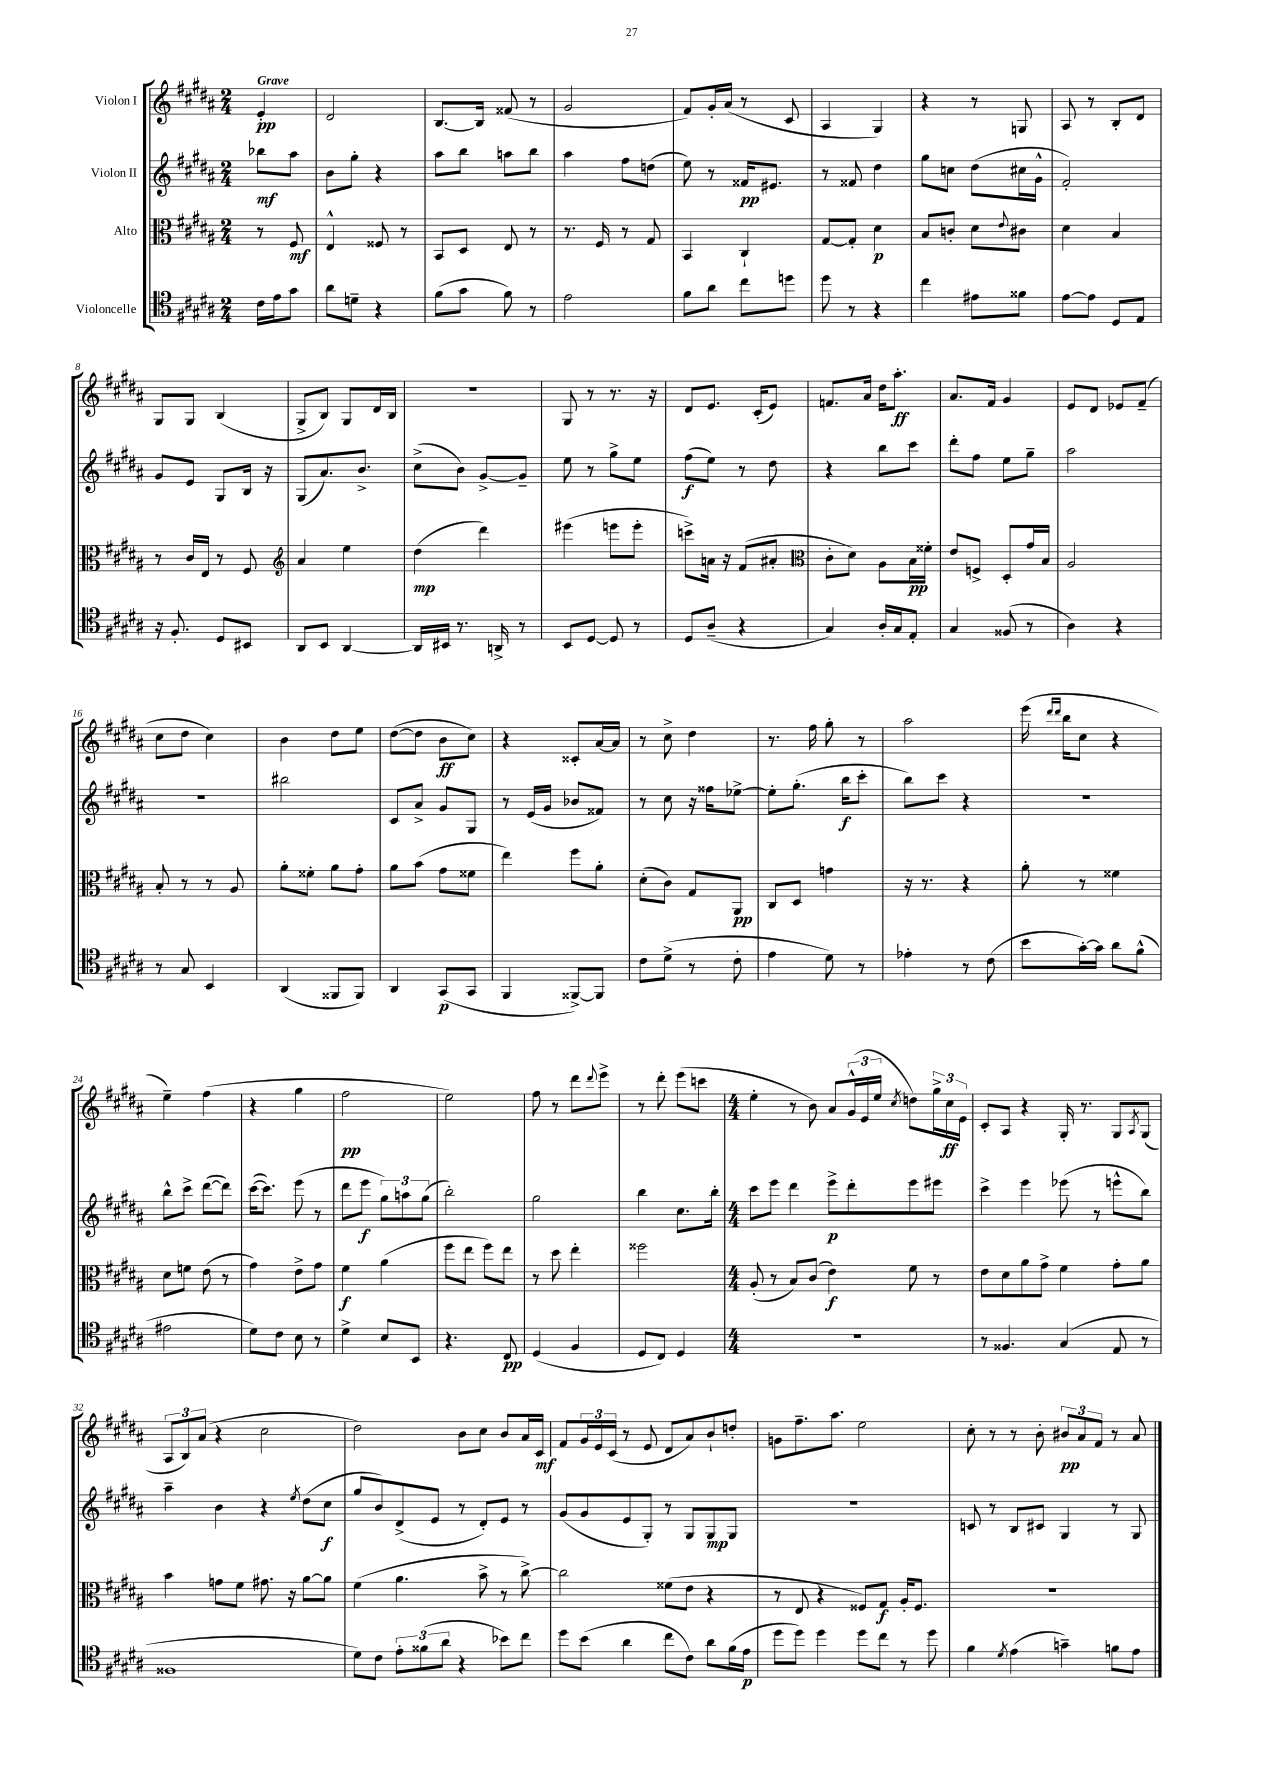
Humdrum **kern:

**kern	**dynam	**kern	**dynam	**kern	**dynam	**kern	**dynam
*part4	*part4	*part3	*part3	*part2	*part2	*part1	*part1
*staff4	*staff4	*staff3	*staff3	*staff2	*staff2	*staff1	*staff1
*I"Violoncelle	*	*I"Alto	*	*I"Violon II	*	*I"Violon I	*
*clefC4	*	*clefC3	*	*clefG2	*	*clefG2	*
*k[f#c#g#d#a#]	*	*k[f#c#g#d#a#]	*	*k[f#c#g#d#a#]	*	*k[f#c#g#d#a#]	*
*M2/4	*	*M2/4	*	*M2/4	*	*M2/4	*
=	=	=	=	=	=	=	=
!	!	!	!	!	!	!LO:TX:a:B:t=Grave	!
16c#\LL	.	8r	.	8bb-X\L	mf	4e'/	pp
16e\J	.	.	.	.	.	.	.
8g#\J	.	8F#/	mf	8aa#\J	.	.	.
=1	=1	=1	=1	=1	=1	=1	=1
8a#\L	.	4E^^/	.	8b\L	.	2d#/	.
8dn~\J	.	.	.	8gg#'\J	.	.	.
4r	.	8F##X/	.	4r	.	.	.
.	.	8r	.	.	.	.	.
=2	=2	=2	=2	=2	=2	=2	=2
(8f#\L	.	8BB/L	.	8aa#\L	.	[8.B/L	.
8g#\J	.	8D#/J	.	8bb\J	.	.	.
.	.	.	.	.	.	16B/Jk]	.
8f#\)	.	8E/	.	8aan\L	.	(8f##X/	.
8r	.	8r	.	8bb\J	.	8r	.
=3	=3	=3	=3	=3	=3	=3	=3
2e\	.	8.r	.	4aa#\	.	2g#/	.
.	.	16F#/	.	.	.	.	.
.	.	8r	.	8ff#\L	.	.	.
.	.	8G#/	.	(8ddn\J	.	.	.
=4	=4	=4	=4	=4	=4	=4	=4
8f#\L	.	4BB/	.	8ee\)	.	8f#/L)	.
8a#\J	.	.	.	8r	.	16g#'/L	.
.	.	.	.	.	.	(16a#/JJ	.
8cc#\L	.	4C#`/	.	16f##X/KL	pp	8r	.
.	.	.	.	8.e#X/J	.	.	.
8ddn\J	.	.	.	.	.	8c#/	.
=5	=5	=5	=5	=5	=5	=5	=5
8dd#\	.	[8G#/L	.	8r	.	4A#/	.
8r	.	8G#'/J]	.	8f##X/	.	.	.
4r	.	4d#\	p	4dd#\	.	4G#/)	.
=6	=6	=6	=6	=6	=6	=6	=6
4cc#\	.	8B/L	.	8gg#\L	.	4r	.
.	.	8cn'/J	.	8ccn\J	.	.	.
8e#X\L	.	8d#\L	.	(8dd#\L	.	8r	.
.	.	8qqe/	.	.	.	.	.
8f##X\J	.	8c#X\J	.	16cc#X\L	.	8Gn/	.
.	.	.	.	16g#^^\JJ	.	.	.
=7	=7	=7	=7	=7	=7	=7	=7
[8e\L	.	4d#\	.	2f#'/)	.	8A#/	.
8e\J]	.	.	.	.	.	8r	.
8D#/L	.	4B/	.	.	.	8B'/L	.
8E/J	.	.	.	.	.	8d#/J	.
!!LO:LB:g=z
=8	=8	=8	=8	=8	=8	=8	=8
16r	.	8r	.	8g#/L	.	8G#/L	.
8.F#'/	.	.	.	.	.	.	.
.	.	16c#/LL	.	8e/J	.	8G#/J	.
.	.	16E/JJ	.	.	.	.	.
8D#/L	.	8r	.	8G#/L	.	(4B/	.
8BB#X/J	.	8F#/	.	16B/Jk	.	.	.
.	.	.	.	16r	.	.	.
=9	=9	=9	=9	=9	=9	=9	=9
*	*	*clefG2	*	*	*	*	*
8AA#/L	.	4a#/	.	(8G#/L	.	8G#^/L	.
8BB/J	.	.	.	8.a#/)	.	8B/J)	.
[4AA#/	.	4ee\	.	.	.	8G#/L	.
.	.	.	.	8.b^/J	.	.	.
.	.	.	.	.	.	16d#/L	.
.	.	.	.	.	.	16B/JJ	.
=10	=10	=10	=10	=10	=10	=10	=10
16AA#/LL]	.	(4dd#\	mp	(8cc#^\L	.	2r	.
16BB#X/JJ	.	.	.	.	.	.	.
8.r	.	.	.	8b\J)	.	.	.
.	.	4ddd#\)	.	[8g#^/L	.	.	.
16AAn^/	.	.	.	.	.	.	.
8r	.	.	.	8g#~/J]	.	.	.
=11	=11	=11	=11	=11	=11	=11	=11
8BB/L	.	(4eee#X\	.	8ee\	.	8G#/	.
[8D#/J	.	.	.	8r	.	8r	.
8D#/]	.	8eeen\L	.	8gg#^\L	.	8.r	.
8r	.	8eee'\J	.	8ee\J	.	.	.
.	.	.	.	.	.	16r	.
=12	=12	=12	=12	=12	=12	=12	=12
8D#/L	.	8cccn^\L)	.	(8ff#\L	f	8d#/L	.
(8A#~/J	.	16an\Jk	.	8ee\J)	.	8.e/J	.
.	.	16r	.	.	.	.	.
4r	.	(8f#/L	.	8r	.	.	.
.	.	.	.	.	.	(16c#'/KL	.
.	.	8a#X'/J	.	8dd#\	.	8e/J)	.
=13	=13	=13	=13	=13	=13	=13	=13
*	*	*clefC3	*	*	*	*	*
4G#/)	.	8c#'\L	.	4r	.	8.fn/L	.
.	.	8d#\J)	.	.	.	.	.
.	.	.	.	.	.	16a#/Jk	.
16A#'/LL	.	8A#\L	.	8bb\L	.	16dd#\KL	.
16G#/J	.	.	.	.	.	8.aa#'\J	ff
8E'/J	.	16B\L	pp	8ccc#\J	.	.	.
.	.	16f##X'\JJ	.	.	.	.	.
=14	=14	=14	=14	=14	=14	=14	=14
4G#/	.	8e/L	.	8ddd#'\L	.	8.a#/L	.
.	.	8Fn^/J	.	8ff#\J	.	.	.
.	.	.	.	.	.	16f#/Jk	.
(8F##X/	.	8D#'/L	.	8ee\L	.	4g#/	.
8r	.	16g#/L	.	8gg#~\J	.	.	.
.	.	16B/JJ	.	.	.	.	.
=15	=15	=15	=15	=15	=15	=15	=15
4A#\)	.	2A#/	.	2aa#\	.	8e/L	.
.	.	.	.	.	.	8d#/J	.
4r	.	.	.	.	.	8e-X/L	.
.	.	.	.	.	.	(8f#~/J	.
!!LO:LB:g=z
=16	=16	=16	=16	=16	=16	=16	=16
8r	.	8B'/	.	2r	.	8cc#\L	.
8G#/	.	8r	.	.	.	8dd#\J	.
4BB/	.	8r	.	.	.	4cc#\)	.
.	.	8A#/	.	.	.	.	.
=17	=17	=17	=17	=17	=17	=17	=17
(4AA#/	.	8a#'\L	.	2bb#X\	.	4b\	.
.	.	8f##X'\J	.	.	.	.	.
8FF##X/L	.	8a#\L	.	.	.	8dd#\L	.
8FF##/J)	.	8g#'\J	.	.	.	8ee\J	.
=18	=18	=18	=18	=18	=18	=18	=18
4AA#/	.	8a#\L	.	8c#/L	.	([8dd#\L	.
.	.	(8b\J	.	8a#^/J	.	8dd#\J]	.
(8GG#/L	p	8g#\L	.	8g#/L	.	8b\L	ff
8GG#/J	.	8f##X\J	.	8G#/J	.	8cc#\J)	.
=19	=19	=19	=19	=19	=19	=19	=19
4FF#/	.	4ee\)	.	8r	.	4r	.
.	.	.	.	(16e/LL	.	.	.
.	.	.	.	16g#/JJ	.	.	.
[8FF##X^/L)	.	8ff#\L	.	8b-X/L	.	8c##X'/L	.
8FF##/J]	.	8a#'\J	.	8f##X/J)	.	[16a#/L	.
.	.	.	.	.	.	16a#/JJ]	.
=20	=20	=20	=20	=20	=20	=20	=20
8c#\L	.	(8d#'\L	.	8r	.	8r	.
(8d#^\J	.	8c#\J)	.	8cc#\	.	8cc#^\	.
8r	.	8G#/L	.	16r	.	4dd#\	.
.	.	.	.	16ff##X\KL	.	.	.
8c#'\	.	8AA#/J	pp	[8ee-X^\J	.	.	.
=21	=21	=21	=21	=21	=21	=21	=21
4e\	.	8C#/L	.	8ee-'\L]	.	8.r	.
.	.	8D#/J	.	(8.gg#'\J	.	.	.
.	.	.	.	.	.	16ff#\	.
8d#\)	.	4gn\	.	.	.	8gg#'\	.
.	.	.	.	16bb\KL	f	.	.
8r	.	.	.	8ccc#'\J	.	8r	.
=22	=22	=22	=22	=22	=22	=22	=22
4e-X'\	.	16r	.	8bb\L)	.	2aa#\	.
.	.	8.r	.	.	.	.	.
.	.	.	.	8ccc#\J	.	.	.
8r	.	4r	.	4r	.	.	.
(8c#\	.	.	.	.	.	.	.
=23	=23	=23	=23	=23	=23	=23	=23
8b\L	.	8a#'\	.	2r	.	(16eee\	.
.	.	.	.	.	.	16qqddd#/LL	.
.	.	.	.	.	.	16qqddd#/JJ	.
.	.	.	.	.	.	16bb\KL	.
[16g#'\L)	.	8r	.	.	.	8cc#\J	.
16g#\JJ]	.	.	.	.	.	.	.
8a#\L	.	4f##X\	.	.	.	4r	.
(8f#^^\J	.	.	.	.	.	.	.
!!LO:LB:g=z
=24	=24	=24	=24	=24	=24	=24	=24
2e#X\	.	8d#\L	.	8bb^^\L	.	4ee~\)	.
.	.	8fn\J	.	8ccc#^\J	.	.	.
.	.	(8e\	.	([8ddd#\L	.	(4ff#\	.
.	.	8r	.	8ddd#\J])	.	.	.
=25	=25	=25	=25	=25	=25	=25	=25
8d#\L)	.	4g#\)	.	([16ccc#\KL	.	4r	.
.	.	.	.	8.ccc#\J])	.	.	.
8c#\J	.	.	.	.	.	.	.
8B\	.	8e^\L	.	(8eee\	.	4gg#\	.
8r	.	8g#\J	.	8r	.	.	.
=26	=26	=26	=26	=26	=26	=26	=26
4d#^\	.	4f#\	f	8ddd#\L	.	2ff#\	pp
.	.	.	.	8eee\J	f	.	.
8B/L	.	(4a#\	.	12gg#\L)	.	.	.
.	.	.	.	12aan\	.	.	.
8BB/J	.	.	.	.	.	.	.
.	.	.	.	(12gg#\J	.	.	.
=27	=27	=27	=27	=27	=27	=27	=27
4.r	.	8ff#\L	.	2bb'\)	.	2ee\)	.
.	.	8ee\J	.	.	.	.	.
.	.	8ff#\L)	.	.	.	.	.
8C#/	pp	8ee\J	.	.	.	.	.
=28	=28	=28	=28	=28	=28	=28	=28
(4D#/	.	8r	.	2gg#\	.	8ff#\	.
.	.	8dd#\	.	.	.	8r	.
4F#/	.	4ee'\	.	.	.	8ddd#\L	.
.	.	.	.	.	.	8qqddd#/	.
.	.	.	.	.	.	8eee^\J	.
=29	=29	=29	=29	=29	=29	=29	=29
8D#/L	.	2ff##X\	.	4bb\	.	8r	.
8C#/J)	.	.	.	.	.	8ddd#'\	.
4D#/	.	.	.	8.cc#\L	.	(8eee\L	.
.	.	.	.	.	.	8cccn\J	.
.	.	.	.	16bb'\Jk	.	.	.
=30	=30	=30	=30	=30	=30	=30	=30
*M4/4	*	*M4/4	*	*M4/4	*	*M4/4	*
1r	.	(8A#'/	.	8ccc#\L	.	4ee'\	.
.	.	8r	.	8eee\J	.	.	.
.	.	8B/L)	.	4ddd#\	.	8r	.
.	.	(8c#/J	.	.	.	8b\)	.
.	.	4e\)	f	8eee^\L	p	8a#/L	.
.	.	.	.	8ddd#'\	.	(24g#^^/L	.
.	.	.	.	.	.	24e/	.
.	.	.	.	.	.	24ee/JJ	.
.	.	.	.	.	.	8qcc#/	.
.	.	8f#\	.	8eee\	.	8ddn\L)	.
.	.	8r	.	8eee#X\J	.	24gg#^\L	.
.	.	.	.	.	.	24cc#\	ff
.	.	.	.	.	.	24e\JJ	.
=31	=31	=31	=31	=31	=31	=31	=31
8r	.	8e\L	.	4ccc#^\	.	8c#'/L	.
4.F##X/	.	8d#\	.	.	.	8A#/J	.
.	.	8a#\	.	4eee\	.	4r	.
.	.	8g#^\J	.	.	.	.	.
(4G#/	.	4f#\	.	(8eee-X\	.	16G#'/	.
.	.	.	.	.	.	8.r	.
.	.	.	.	8r	.	.	.
8E/	.	8g#'\L	.	8eeen^^\L	.	8G#/L	.
.	.	.	.	.	.	8qA#/	.
8r	.	8a#\J	.	8bb\J)	.	(8G#/J	.
!!LO:LB:g=z
=32	=32	=32	=32	=32	=32	=32	=32
1F##X	.	4b\	.	4aa#~\	.	12A#/L	.
.	.	.	.	.	.	12B/)	.
.	.	.	.	.	.	(12a#/J	.
.	.	8gn\L	.	4b\	.	4r	.
.	.	8f#\J	.	.	.	.	.
.	.	8.g#X\	.	4r	.	2cc#\	.
.	.	16r	.	.	.	.	.
.	.	.	.	8qee/	.	.	.
.	.	[8a#\L	.	(8dd#\L	.	.	.
.	.	8a#\J]	.	8cc#\J	f	.	.
=33	=33	=33	=33	=33	=33	=33	=33
8d#\L)	.	(4f#\	.	8gg#/L	.	2dd#\)	.
8c#\J	.	.	.	8b/)	.	.	.
12e'\L	.	4.a#\	.	(8d#^/	.	.	.
(12f##X\	.	.	.	.	.	.	.
.	.	.	.	8e/J	.	.	.
12a#\J	.	.	.	.	.	.	.
4r	.	.	.	8r	.	8b\L	.
.	.	8b^\	.	8d#'/L)	.	8cc#\J	.
8b-X\L)	.	8r	.	8e/J	.	8b/L	.
8cc#\J	.	[8cc#^\)	.	8r	.	16a#/L	.
.	.	.	.	.	.	16c#/JJ	mf
=34	=34	=34	=34	=34	=34	=34	=34
8dd#\L	.	2cc#\]	.	(8g#/L	.	8f#/L	.
(8b\J	.	.	.	8g#/	.	24g#/L	.
.	.	.	.	.	.	24e/	.
.	.	.	.	.	.	(24c#/JJ	.
4a#\	.	.	.	8e/	.	8r	.
.	.	.	.	8G#'/J)	.	8e/	.
8cc#\L	.	(8f##X\L	.	8r	.	8d#/L	.
8c#\J)	.	8e\J	.	8G#/L	.	8a#/)	.
8a#\L	.	4r	.	8G#/	mp	8b`/	.
(16f#\L	.	.	.	8G#/J	.	8ddn'/J	.
16e\JJ	p	.	.	.	.	.	.
=35	=35	=35	=35	=35	=35	=35	=35
8dd#\L	.	8r	.	1r	.	8gn\L	.
8dd#\J)	.	8E/	.	.	.	8.ff#~\	.
4dd#\	.	4r	.	.	.	.	.
.	.	.	.	.	.	8.aa#\J	.
8dd#\L	.	8F##X/L)	.	.	.	2ee\	.
8cc#\J	.	8G#/J	f	.	.	.	.
8r	.	16A#'/KL	.	.	.	.	.
.	.	8.F##/J	.	.	.	.	.
8dd#\	.	.	.	.	.	.	.
=36	=36	=36	=36	=36	=36	=36	=36
4f#\	.	1r	.	8cn/	.	8cc#'\	.
.	.	.	.	8r	.	8r	.
8qd#/	.	.	.	.	.	.	.
(4e\	.	.	.	8B/L	.	8r	.
.	.	.	.	8c#X/J	.	8b'\	.
4gn~\)	.	.	.	4G#/	.	12b#X/L	pp
.	.	.	.	.	.	12a#/	.
.	.	.	.	.	.	12f#/J	.
8fn\L	.	.	.	8r	.	8r	.
8e\J	.	.	.	8G#/	.	8a#/	.
==	==	==	==	==	==	==	==
*-	*-	*-	*-	*-	*-	*-	*-
